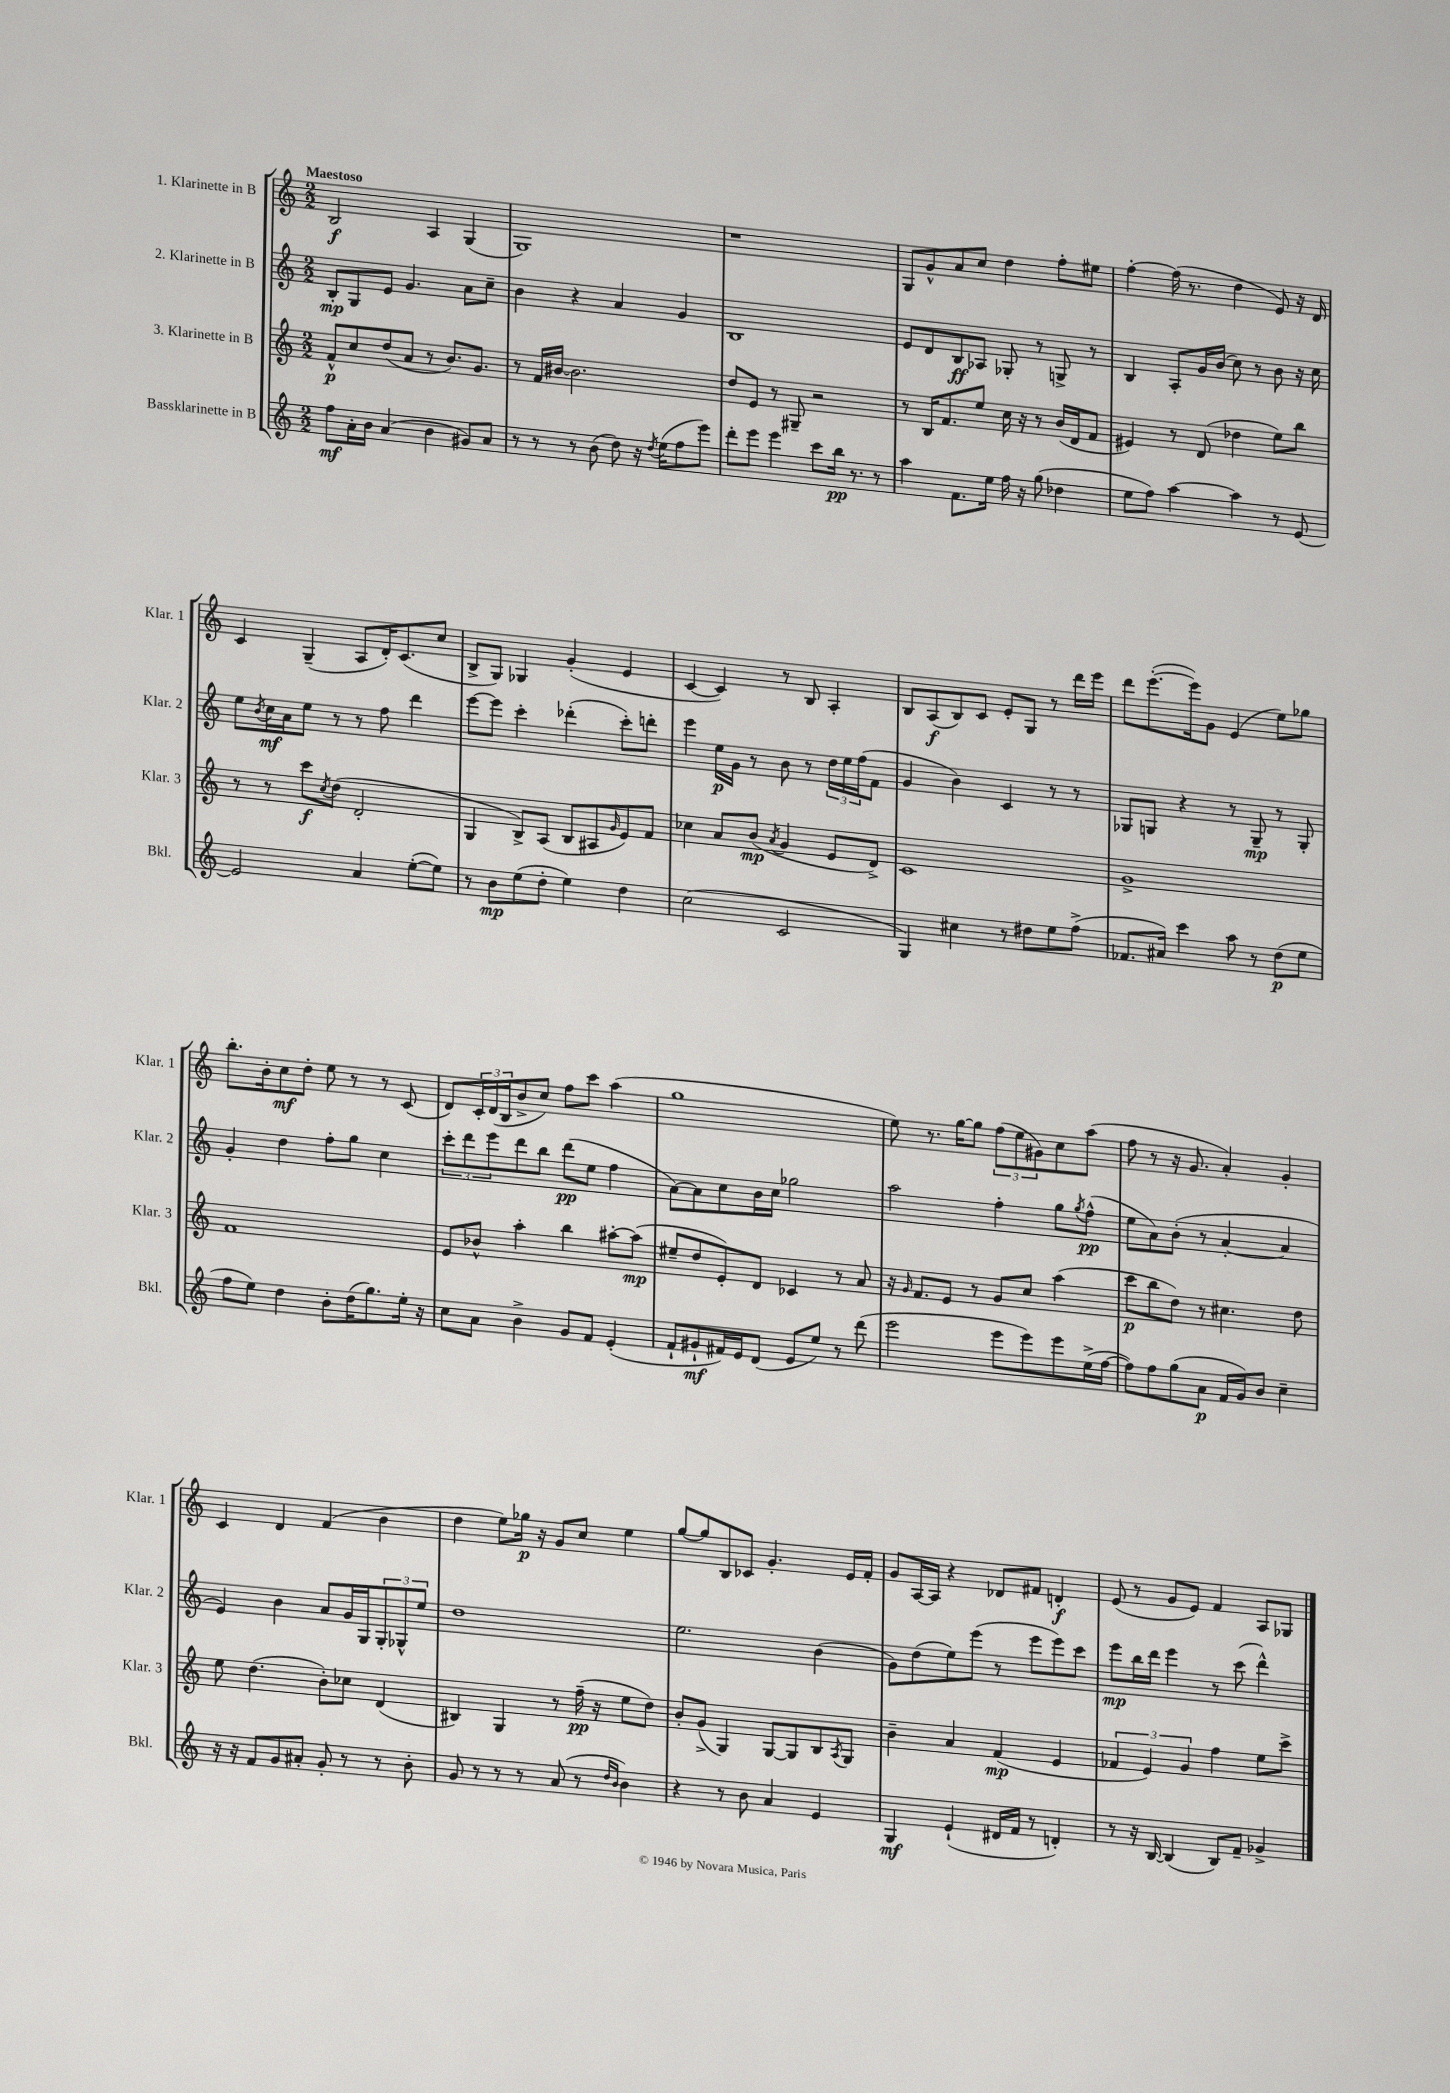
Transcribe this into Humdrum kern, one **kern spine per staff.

**kern	**kern	**kern	**kern
*staff4	*staff3	*staff2	*staff1
*clefG2	*clefG2	*clefG2	*clefG2
*k[]	*k[]	*k[]	*k[]
*M2/2	*M2/2	*M2/2	*M2/2
8ff\L	8f^^/L	8B'/L	2B/
16a'\L	8cc/	8G/	.
16b\JJ	.	.	.
(4a/	(8dd/	8e/J	.
.	8a/J	4.g/	.
4b\	8r	.	4A/
.	8.b/L)	.	.
8g#/L)	.	8a\L	(4G/
.	8.g/J	.	.
8a/J	.	8cc~\J	.
=	=	=	=
8r	8r	4b\	1G)
8r	16f/LL	.	.
.	[16b#/JJ	.	.
8r	2.b#\]	4r	.
(8b\	.	.	.
8dd\)	.	4a/	.
16r	.	.	.
8qdd/	.	.	.
(16ee\LK	.	.	.
8ff\	.	4g/	.
8eee\J)	.	.	.
=	=	=	=
8ddd'\L	8dd/L	1B	1r
8eee\J	8e/J	.	.
4eee\	8r	.	.
.	8G#~/	.	.
8ccc\L	2r	.	.
16bb\Jk	.	.	.
8.r	.	.	.
8r	.	.	.
=	=	=	=
4aa\	8r	8e/L	8G/L
.	16B/LK	8d/	8g^^/
.	8.f/	.	.
8.f\L	.	8B/	8a/
.	8ee/J	8A-/J	8cc/J
16ee\Jk	.	.	.
16ff\	16cc\	8G-'/	4dd\
16r	16r	.	.
(8gg\	8r	8r	.
4dd-\	(16b/LL	8G^/	8ff'\L
.	16d/J	.	.
.	8f/J	8r	8ee#\J
=	=	=	=
8ee\L	4e#/)	4B/	[4ff'\
8ff\J)	.	.	.
[4aa\	8r	8A'/L	(16ff\]
.	.	.	8.r
.	(8d/	16g/L	.
.	.	(16b/JJ	.
4aa\]	4dd-\	8cc\)	4dd\
.	.	8r	.
8r	8ee\L)	8b\	8e/)
[8e/	8bb\J	16r	16r
.	.	16cc\	16d/
=	=	=	=
2e/]	8r	8ee\L	4c/
.	.	8qb/	.
.	8r	16cc\L	.
.	.	16a\J	.
.	8ccc\L	8ee\J	(4G~/
.	8qcc/	.	.
.	(8dd\J	8r	.
4a/	2d'/	8r	8A/L
.	.	8ff\	16d'/K)
.	.	.	(8.c/
([8ee'\L	.	4ddd\	.
8ee\]J)	.	.	8cc/J
=	=	=	=
8r	4G/	[8eee\L	8B^/L
8b\L	.	8eee\]J	8G/J)
(8ee\	8B^/L)	4ccc'\	4G-/
8dd'\J	(8A/J	.	.
4ee\)	8B/L	(4ddd-'\	(4g'/
.	8A#/	.	.
.	16qqg/	.	.
4dd\	8e/)	8ccc'\L)	4e/
.	8f/J	8ddd'\J	.
=	=	=	=
(2cc\	4cc-\	4eee\	[4c/
.	8a/L	16ee\LL	4c/])
.	.	16g\JJ	.
.	(8b/J	8r	.
.	8qa/	.	.
2c/	4g/	8b\	8r
.	.	8r	8B/
.	8e/L	24dd\LL	4A'/
.	.	24ee\	.
.	.	(24ff\J	.
.	8d^/J)	8f\J	.
=	=	=	=
4G/)	1c	4g/	8B/L
.	.	.	(8A/
4cc#\	.	4b\)	8B/)
.	.	.	8c/J
8r	.	4c/	8e'/L
8dd#\L	.	.	8G/J
8ee\	.	8r	8r
(8ff^\J	.	8r	16ddd\LL
.	.	.	16eee\JJ
=	=	=	=
8.f-/L	1g^	8G-/L	8ddd\L
.	.	8G/J	([8.eee'\
16a#/Jk)	.	.	.
4ccc\	.	4r	.
.	.	.	16eee\]k)
.	.	.	8g\J
8aa\	.	8r	(4e/
8r	.	8G~/	.
(8dd\L	.	8r	8ee\L)
8ee\J	.	8G'/	8gg-\J
=	=	=	=
8ff\L	1f	4g'/	8.bb'\L
8ee\J)	.	.	.
.	.	.	16b'\k
4dd\	.	4dd\	8cc\
.	.	.	8dd'\J
8b'\L	.	8ff'\L	8ee\
(16dd\K	.	8gg\J	8r
8.gg\)	.	.	.
.	.	4cc\	8r
16ee'\Jk	.	.	(8c/
16r	.	.	.
=	=	=	=
8cc\L	8e/L	12ccc'\L	8d/L)
.	.	12ddd\	.
8a\J	8b-^^/J	.	24c'/L
.	.	12eee\	(24d/
.	.	.	24B/J
4b^\	4aa'\	8ddd\	8b^/
.	.	8bb\J	8cc/J)
8g/L	4bb\	(8ddd\L	8ff\L
8f/J	.	8ee\J	8ccc\J
(4e'/	[8aa#'\L	4ff\	(4aa\
.	(8aa#\]J	.	.
=	=	=	=
8f`/L	8ee#~/L	[8a\L)	1gg
8g#`/	8dd/	8a\]	.
16f#/L)	8e'/)	8cc\	.
16e/J	.	.	.
(8d/J	8d/J	16b\L	.
.	.	16cc\JJ	.
8e/L	4c-/	2gg-\	.
8ee/J)	.	.	.
8r	8r	.	.
(8ddd\	8a/	.	.
=	=	=	=
2eee\	16r	2aa\	8ee\)
.	16qqg/	.	.
.	8.f/L	.	.
.	.	.	8.r
.	8e/J	.	.
.	.	.	[16gg\LK
.	8r	.	8gg\]J
8eee\L	8g/L	4ff'\	(12ff\L
.	.	.	12ee\
8eee\)	8cc/J	.	.
.	.	.	12g#\)
8eee\	(4aa\	8gg\L	8cc\
.	.	8qgg/	.
(16ee^\L	.	(8ff^^\J	(8aa\J
[16ff\JJ	.	.	.
=	=	=	=
8ff\]L)	8ccc\L	8ee\L	8ff\
8ff\	8bb\	8a\)	8r
(8gg\	8dd\J)	(8b'\J	16r
.	.	.	8.g/
8a\J	8r	8r	.
16f/LL	4.cc#\	[4a'/	4a'/)
16g/J)	.	.	.
8b/J	.	.	.
4cc~\	.	4a/]	4g'/
.	8dd\	.	.
=	=	=	=
16r	8ee\	4e/)	4c/
16r	.	.	.
8f/L	(4.dd\	.	.
8g/	.	4b\	4d/
8a#'/J	.	.	.
8g'/	8b'\L)	8a/L	(4f/
8r	8cc-\J	16g/L	.
.	.	16G/J	.
8r	(4d/	12G'/	4b\
.	.	12G-^^/	.
8b'\	.	.	.
.	.	12ee/J	.
=	=	=	=
8g/	4B#/)	1dd	4dd\
8r	.	.	.
8r	4G/	.	8ee\L)
8r	.	.	16gg-\Jk
.	.	.	16r
(8a/	8r	.	8g/L
8r	(16ff~\	.	8cc/J
.	16r	.	.
16qqdd/LL	.	.	.
16qqb/JJ	.	.	.
4b\)	8ee\L	.	4ee\
.	8dd\J)	.	.
=	=	=	=
4r	8b'/L	2.ee\	[8gg/L
.	(8g^/J	.	8gg/]
8r	4G/)	.	8B/
8b\	.	.	8c-/J
4a/	[8G/L	.	4.g'/
.	8G/]	.	.
4e/	8B/	(4b\	.
.	8qA/	.	.
.	8G/J	.	16e/LL
.	.	.	16f'/JJ
=	=	=	=
4G/	4b~\	8g\L)	8g/L
.	.	(8dd\	[16A/L
.	.	.	16A/]JJ
(4e`/	4a/	8ee\)	4r
.	.	(8eee\J	.
16d#/LL	(4f/	8r	8d-/L
16f/JJ	.	.	.
8r	.	8eee\L	8f#/J
4d'/)	4e/	8eee\)	4d'/
.	.	8ccc\J	.
=	=	=	=
8r	6f-/	8eee\L	(8e/
16r	.	16bb\L	8r
.	6e/)	.	.
[16B/	.	16ddd\JJ	.
(4B/]	.	4eee\	8g/L
.	6g/	.	.
.	.	.	8e/J)
8B/L)	4ff\	8r	4f/
8f~/J	.	(8ccc\	.
4g-^/	8ee\L	4ddd^^\)	8A/L
.	8ccc^\J	.	8G-/J
==	==	==	==
*-	*-	*-	*-
